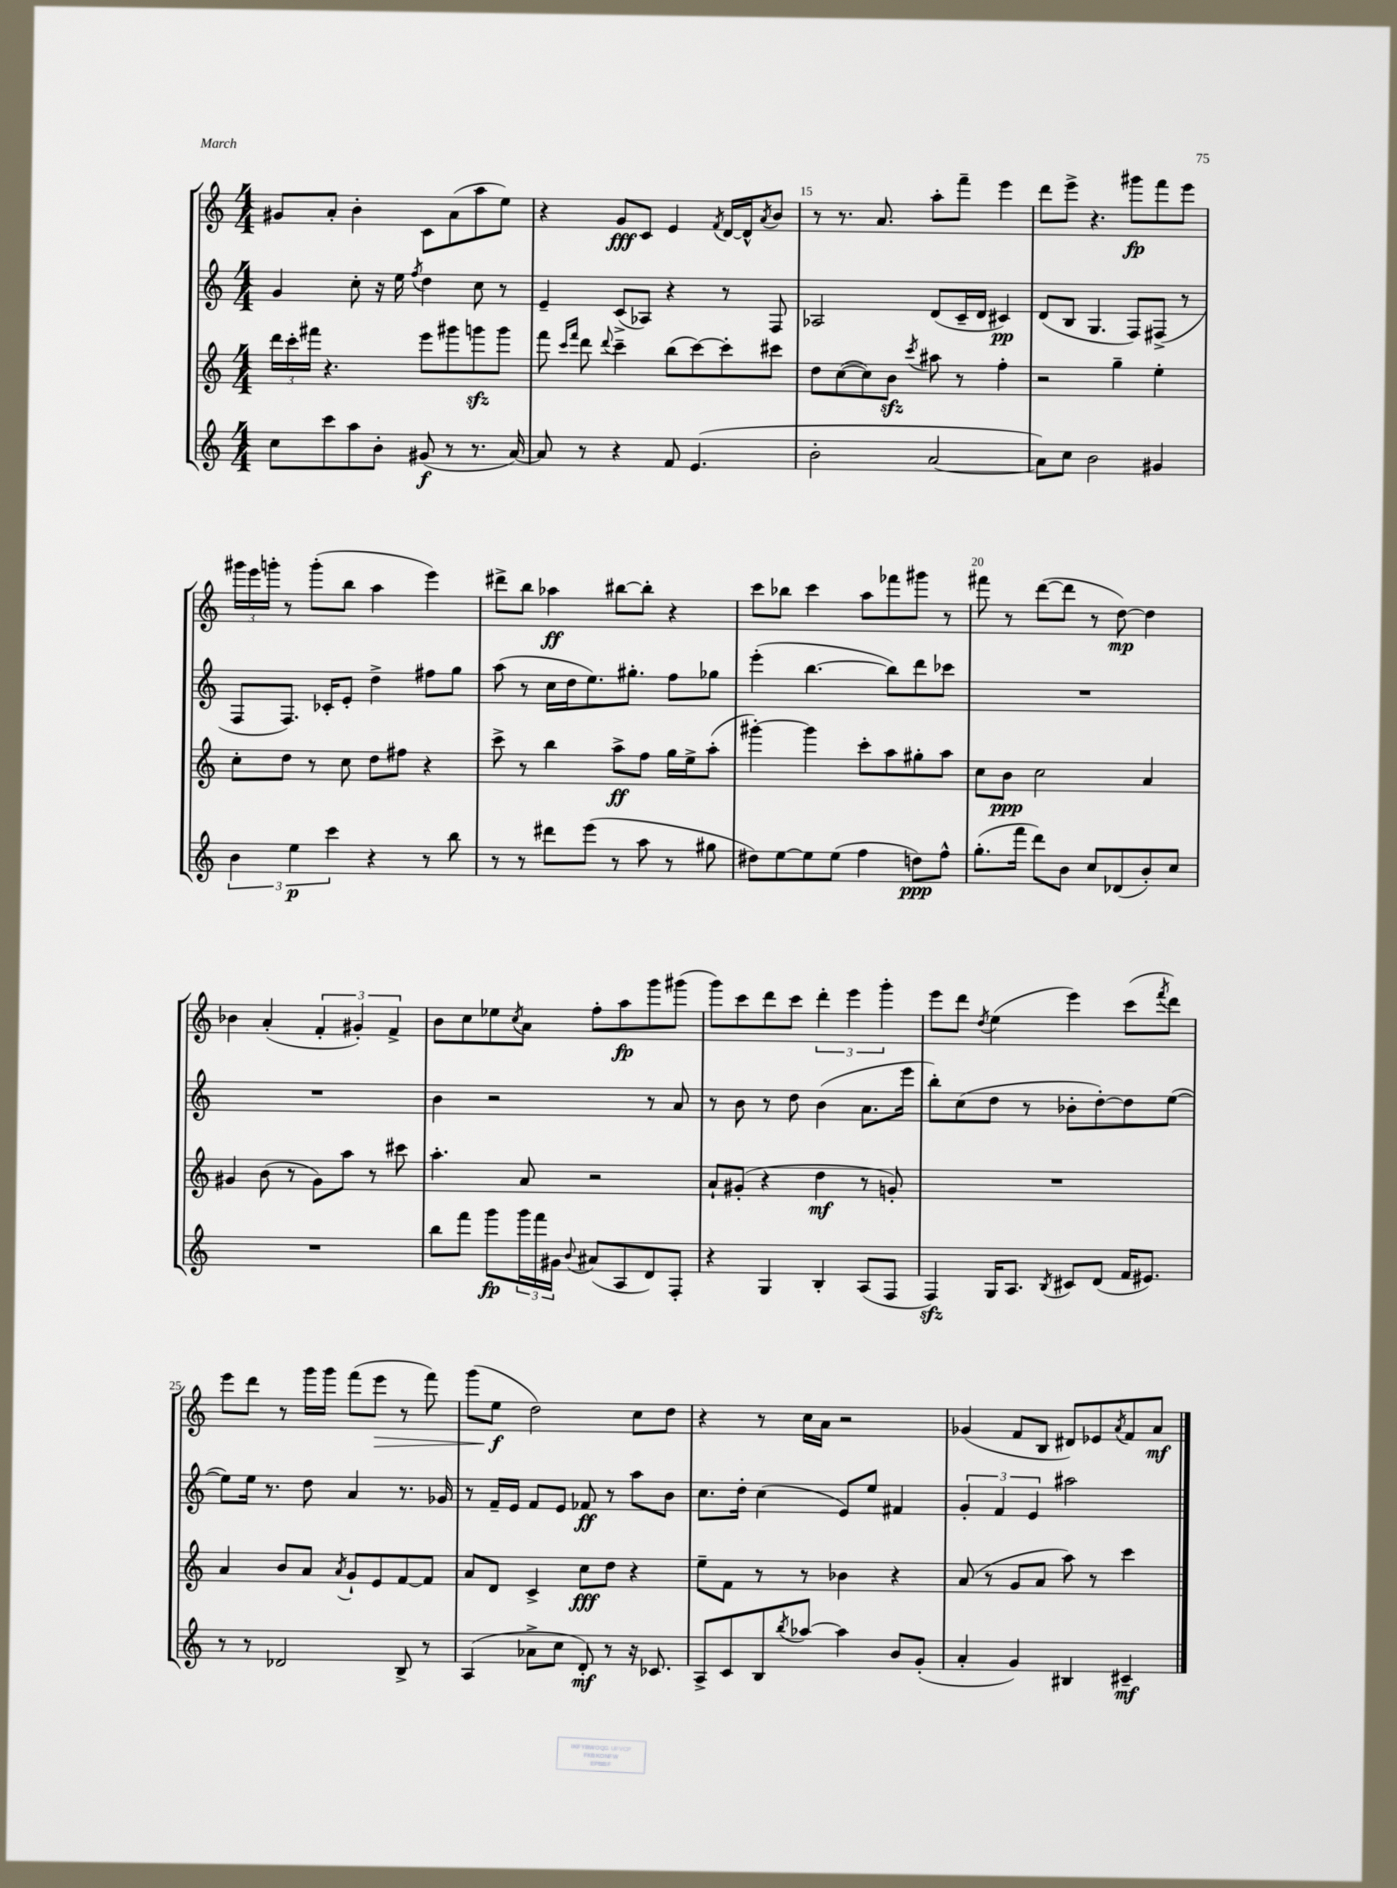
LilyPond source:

<<
\new StaffGroup <<
\new Staff = "s0" {
    \clef treble \key c \major \numericTimeSignature \time 4/4
    gis'8 a'8-. b'4-. c'8 a'8( a''8 e''8) |
    r4 g'8\fff c'8 e'4 \acciaccatura { f'8 } d'16~ d'16-^ \acciaccatura { a'8 } b'8 |
    r8 r8. a'8. a''8-. f'''8-- e'''4 |
    d'''8 e'''8-> r4. gis'''8\fp f'''8 e'''8 |
    \tuplet 3/2 { gis'''16 e'''16 g'''16-. } r8 g'''8-.( b''8 a''4 e'''4) |
    dis'''8-> b''8 aes''4\ff bis''8~ bis''8-. r4 |
    c'''8 bes''8 c'''4 a''8 fes'''8 gis'''8 r8 |
    fis'''8 r8 d'''8~( d'''8 r8 d''8~\mp) d''4 |
    bes'4 a'4-.( \tuplet 3/2 { f'4-. gis'4-.) f'4-> } |
    b'8 c''8 ees''8 \acciaccatura { c''8 } a'8 f''8-. a''8\fp g'''8 gis'''8( |
    g'''8) c'''8 d'''8 c'''8 \tuplet 3/2 { d'''4-. e'''4 g'''4-. } |
    e'''8 d'''8 \acciaccatura { d''8 } e''4( e'''4) c'''8( \acciaccatura { f'''8 } d'''8) |
    e'''8 d'''8 r8 g'''16 g'''16 f'''8( e'''8\> r8 f'''8) |
    g'''8( e''8\f\! d''2) c''8 d''8 |
    r4 r8 c''16 a'16 r2 |
    ges'4( f'8 b8 dis'8) ees'8 \acciaccatura { a'8 } f'8 a'8\mf \bar "|." |
}
\new Staff = "s1" {
    \clef treble \key c \major \numericTimeSignature \time 4/4
    g'4 c''8-. r16 e''16 \acciaccatura { f''8 } d''4 c''8 r8 |
    e'4-- c'8->( aes8) r4 r8 f8 |
    aes2 d'8( c'16-- d'16 cis'4\pp) |
    d'8( b8 g4. f8) fis8->( r8 |
    f8 f8.) ces'16-. e'8-. d''4-> fis''8 g''8 |
    a''8( r8 c''16 d''16 e''8.) gis''8.-. f''8 ges''8 |
    e'''4-.( b''4.~ b''8) d'''8 ces'''8 |
    R1 |
    R1 |
    b'4 r2 r8 a'8 |
    r8 b'8 r8 d''8 b'4( a'8. e'''16 |
    b''8-.) c''8( d''8 r8 bes'8-. d''8~-.) d''8 e''8~( |
    e''8) e''16 r8. d''8 a'4 r8. ges'16 |
    r8 f'16-- e'16 f'8 e'8 fes'8\ff r8 a''8 b'8 |
    c''8. d''16-. c''4( e'8) e''8 fis'4 |
    \tuplet 3/2 { g'4-. f'4 e'4 } ais''2 \bar "|." |
}
\new Staff = "s2" {
    \clef treble \key c \major \numericTimeSignature \time 4/4
    \tuplet 3/2 { d'''16 c'''16-. fis'''16 } r4. e'''8 gis'''8 g'''8\sfz g'''8 |
    f'''8 \grace { c'''16 f'''16 } d'''8 \appoggiatura { d'''8 } c'''4-- b''8( c'''8~) c'''8-. cis'''8 |
    d''8 c''8~( c''8) b'8\sfz \acciaccatura { c'''8 } ais''8 r8 f''4-. |
    r2 g''4-- e''4-. |
    c''8-. d''8 r8 c''8 d''8 fis''8 r4 |
    c'''8-> r8 b''4 a''8->\ff f''8 g''16 e''16-> a''8-.( |
    gis'''4~-.) gis'''4 c'''8-. a''8 gis''8-. a''8 |
    c''8 b'8\ppp c''2 a'4 |
    gis'4 b'8( r8 gis'8) a''8 r8 cis'''8 |
    a''4.-. a'8 r2 |
    a'8-! gis'8-.( r4 d''4\mf r8 g'8-.) |
    R1 |
    a'4 b'8 a'8 \acciaccatura { a'8 } g'8-! e'8 f'8~ f'8 |
    a'8 d'8 c'4-> c''8\fff d''8 r4 |
    e''8-- f'8 r8 r8 bes'4 r4 |
    a'8( r8 g'8 a'8 a''8) r8 c'''4 \bar "|." |
}
\new Staff = "s3" {
    \clef treble \key c \major \numericTimeSignature \time 4/4
    c''8 c'''8 a''8 b'8-. gis'8\f( r8 r8. a'16~) |
    a'8 r8 r4 f'8 e'4.( |
    b'2-. a'2~ |
    a'8) c''8 b'2 gis'4 |
    \tuplet 3/2 { b'4 e''4\p c'''4 } r4 r8 b''8 |
    r8 r8 dis'''8 e'''8( r8 a''8 r8 gis''8 |
    dis''8) e''8~ e''8 e''8( f''4 d''8\ppp) f''8-^ |
    g''8.-.( f'''16 d'''8) b'8 c''8 des'8( b'8-.) c''8 |
    R1 |
    b''8 f'''8 g'''8\fp \tuplet 3/2 { g'''16 f'''16 gis'16 } \appoggiatura { b'8 } ais'8( a8 d'8) f8-. |
    r4 g4 b4-. a8( f8 |
    f4\sfz) g16 a8. \acciaccatura { b8 } cis'8 d'8( f'16 eis'8.) |
    r8 r8 des'2 b8-> r8 |
    a4( aes'8-> c''8 d'8-.\mf) r8 r16 ces'8. |
    a8-> c'8 b8 \acciaccatura { b''8 } aes''8~ aes''4 b'8 g'8-.( |
    a'4-. g'4) bis4 cis'4--\mf \bar "|." |
}
>>
>>
\layout { \context { \Score currentBarNumber = #13 \override BarNumber.break-visibility = ##(#f #t #t) barNumberVisibility = #(every-nth-bar-number-visible 5) } }
